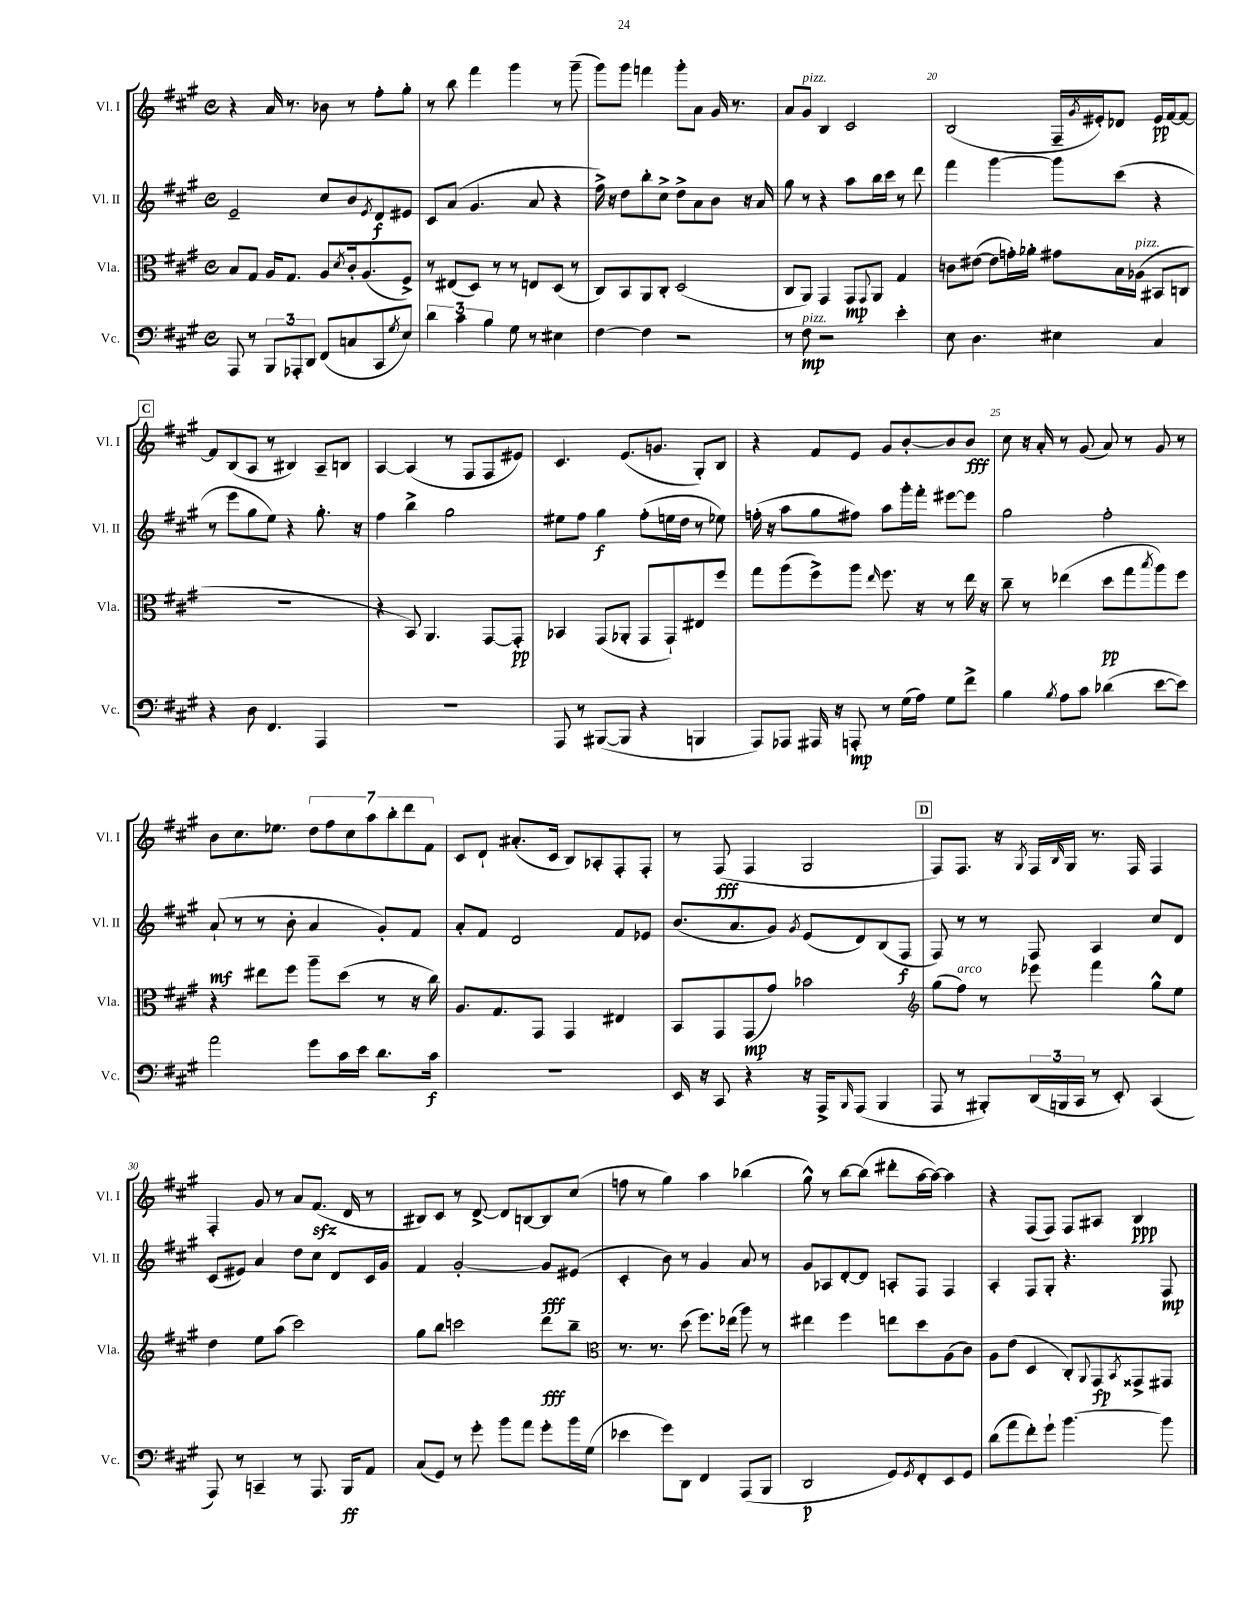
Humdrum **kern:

**kern	**kern	**kern	**kern
*staff4	*staff3	*staff2	*staff1
*clefF4	*clefC3	*clefG2	*clefG2
*k[f#c#g#]	*k[f#c#g#]	*k[f#c#g#]	*k[f#c#g#]
*M4/4	*M4/4	*M4/4	*M4/4
*met(c)	*met(c)	*met(c)	*met(c)
8AAA	8B	2e~	4r
8r	8G#	.	.
12BBB	16A	.	16a
.	8.G#	.	8.r
12AAA-'	.	.	.
12DD	.	.	.
(8FF#	8A	8cc#	8b-
.	8qd	.	.
8C	16c#'	8b	8r
.	(8.A	.	.
.	.	8qe	.
8CC#	.	8d	8ff#'
8qG#	.	.	.
8E)	8F#^)	8e#	8gg#'
=	=	=	=
6d	8r	8c#	8r
.	(8E#	(8a	8bb
6c#	.	.	.
.	8D)	4.g#	4fff#
6B	.	.	.
.	8r	.	.
8G#	8r	.	4ggg#
8r	8E	8a	.
4E#	(8D	4r	8r
.	8r	.	(8ggg#~
=	=	=	=
[4F#	8C#)	16ff#^)	8ggg#)
.	.	16r	.
.	8BB	8dd	8ggg#
4F#]	8AA	8bb'	4fff
.	8C#'	8cc#^	.
2r	(2D	8dd^	8ggg#'
.	.	8a	8a
.	.	8b	16g#
.	.	.	8.r
.	.	16r	.
.	.	16a	.
=	=	=	=
8r	8C#	8gg#	8a
8F#	8AA)	8r	8g#
2r	4GG#	4r	4B
.	8GG#	8aa	2c#
.	8qqGG#	.	.
.	8AA	16bb	.
.	.	16ccc#	.
4e'	4G#	8r	.
.	.	8ddd	.
=	=	=	=
8E	8c	4fff#	(2B
4.D	([8e#	.	.
.	8e#]	[4ggg#	.
.	16g')	.	.
.	16a-'	.	.
4E#	8g#	8ggg#]	16F#~
.	.	.	8qg#
.	.	.	16e#')
.	16B	(8ccc#	8d-
.	(16A-	.	.
4C#	8BB#	4r	16e#
.	.	.	[16f#
.	8C	.	8f#_
=	=	=	=
4r	1r	8r	8f#]
.	.	8eee	(8B
8D	.	8gg#	8A
4.FF#	.	8ee)	8r
.	.	4r	4B#)
4AAA	.	8.gg#'	8A~
.	.	.	8B
.	.	16r	.
=	=	=	=
1r	4r	4ff#	[4A
.	8BB)	4bb^	(4A]
.	4.AA	.	.
.	.	2gg#	8r
.	.	.	8F#
.	[8GG#	.	8F#
.	8GG#']	.	8e#)
=	=	=	=
8AAA	4BB-	8ee#	4.c#
8r	.	8ff#	.
([8BBB#	(8GG#	4gg#	.
8BBB#]	8AA-'	.	(8.e
4r	8GG#	(8ff#'	.
.	.	.	8.g
.	8GG#`)	16ee	.
.	.	16dd	.
4BBB	8E#	8r	8G#')
.	8ff#	8ee-)	8B
=	=	=	=
8AAA)	8gg#	(16ff'	4r
.	.	16r	.
8AAA-	(8aa	8aa	.
16AAA#	8ff#^)	8gg#	8f#
16r	.	.	.
8AAA'	8aa	8ff#)	8e
.	16qqee	.	.
8r	8.ff#	8aa	8g#
(16G#	.	16ggg#'	[8b'
16A)	16r	16fff#'	.
8G#	8r	[8eee#	8b]
8f#^	16ee	8eee#]	8b
.	16r	.	.
=	=	=	=
4B	8cc#~	2gg#	8cc#
.	8r	.	16r
.	.	.	16a'
8qB	.	.	.
8A	(4ee-	.	8r
8c#	.	.	(8g#
(4d-	8dd	2ff#'	8a)
.	8gg#	.	8r
.	8qbb	.	.
[8e	8aa)	.	8g#
8e])	8ff#	.	8r
=	=	=	=
2a	4r	(8a`	8b
.	.	8r	8.cc#
.	8ee#	8r	.
.	.	.	8.ee-
.	8ff#	8b'	.
8g#	8aa~	4a	14dd
.	.	.	14ff#
16c#	(8dd	.	.
.	.	.	14cc#
16e	.	.	.
.	.	.	14aa
8.d	8r	8g#')	.
.	.	.	14bb'
.	.	.	14ddd
.	16r	8f#	.
.	.	.	14f#
16c#	16cc#)	.	.
=	=	=	=
1r	8.A	8a'	8c#
.	.	8f#	8d`
.	8.G#	.	.
.	.	2d	(8.a#'
.	8GG#	.	.
.	.	.	16c#
.	4GG#	.	8B)
.	.	.	8A-'
.	4E#	8f#	8F#'
.	.	8e-	8F#'
=	=	=	=
16EE	8BB	(8.b	8r
16r	.	.	.
8CC#	8GG#	.	(8F#
.	.	8.a	.
4r	(8GG#	.	4F#
.	8g#)	8g#)	.
.	.	8qg#	.
16r	2b-	(8e	2G#
16AAA^	.	.	.
16qqBBB	.	.	.
(8AAA	.	8d)	.
4BBB	.	(8B	.
.	.	8F#	.
=	=	=	=
*	*clefG2	*	*
8AAA	(8gg#	8F#)	8F#)
8r	8ff#)	8r	8.F#
8BBB#')	8r	8r	.
.	.	.	16r
.	.	.	8qG#
(24DD	8eee-	8F#	16F#
24BBB	.	.	.
.	.	.	16qqB
.	.	.	16G#
24CC#	.	.	.
8r	4fff#	4A	8.r
8EE')	.	.	.
.	.	.	16F#
(4CC#	8gg#^^	8cc#	4F#
.	8ee	8d	.
=	=	=	=
8AAA)	4dd	(8c#	4F#'
8r	.	8e#)	.
4CC~	8ee	4a	8g#
.	(8aa	.	8r
8r	2ccc#)	8dd	8a
8.AAA	.	8cc#	(8.f#
.	.	8d	.
16BBB	.	.	16d
8AA	.	16c#	8r
.	.	16g#	.
=	=	=	=
(8C#	8gg#	4f#	8B#)
8GG#)	8bb	.	8c#
8r	2ccc	[2g#'	8r
8g#'	.	.	[8d^
8b	.	.	8d]
8a	.	.	[8B
8g#'	8ddd	8g#]	8B]
16b	8bb~	(8e#	(8cc#
(16G#	.	.	.
=	=	=	=
*	*clefC3	*	*
4e-	8.r	4c#'	8ff
.	.	.	8r
.	8.r	.	.
8g#)	.	8b)	4gg#)
8DD	(8dd	8r	.
4FF#	8.ff#)	4g#	4aa
.	(16ee-	.	.
(8AAA	8aa)	8a	(4bb-
8BBB	8r	8r	.
=	=	=	=
2DD	4ee#	8g#	8gg#^^)
.	.	8A-	8r
.	4ff#	[8d'	[8bb
.	.	8d]	(8bb]
8GG#)	8ee	8A'	8ddd#'
8qGG#	.	.	.
8FF#'	8dd	8F#	[16aa
.	.	.	16aa_)
8EE	(8A	4F#	4aa]
8GG#	8c#)	.	.
=	=	=	=
(8d	8A	4A'	4r
8a	(8e	.	.
8f#')	4D	8F#	(8F#
8g#`	.	8G#'	8F#)
[4.b	8C#')	4.r	8F#
.	8qqAA	.	.
.	8GG#	.	8A#
.	8qBB	.	.
.	8GG##^	.	4B
8b]	8GG#	8F#	.
==	==	==	==
*-	*-	*-	*-
